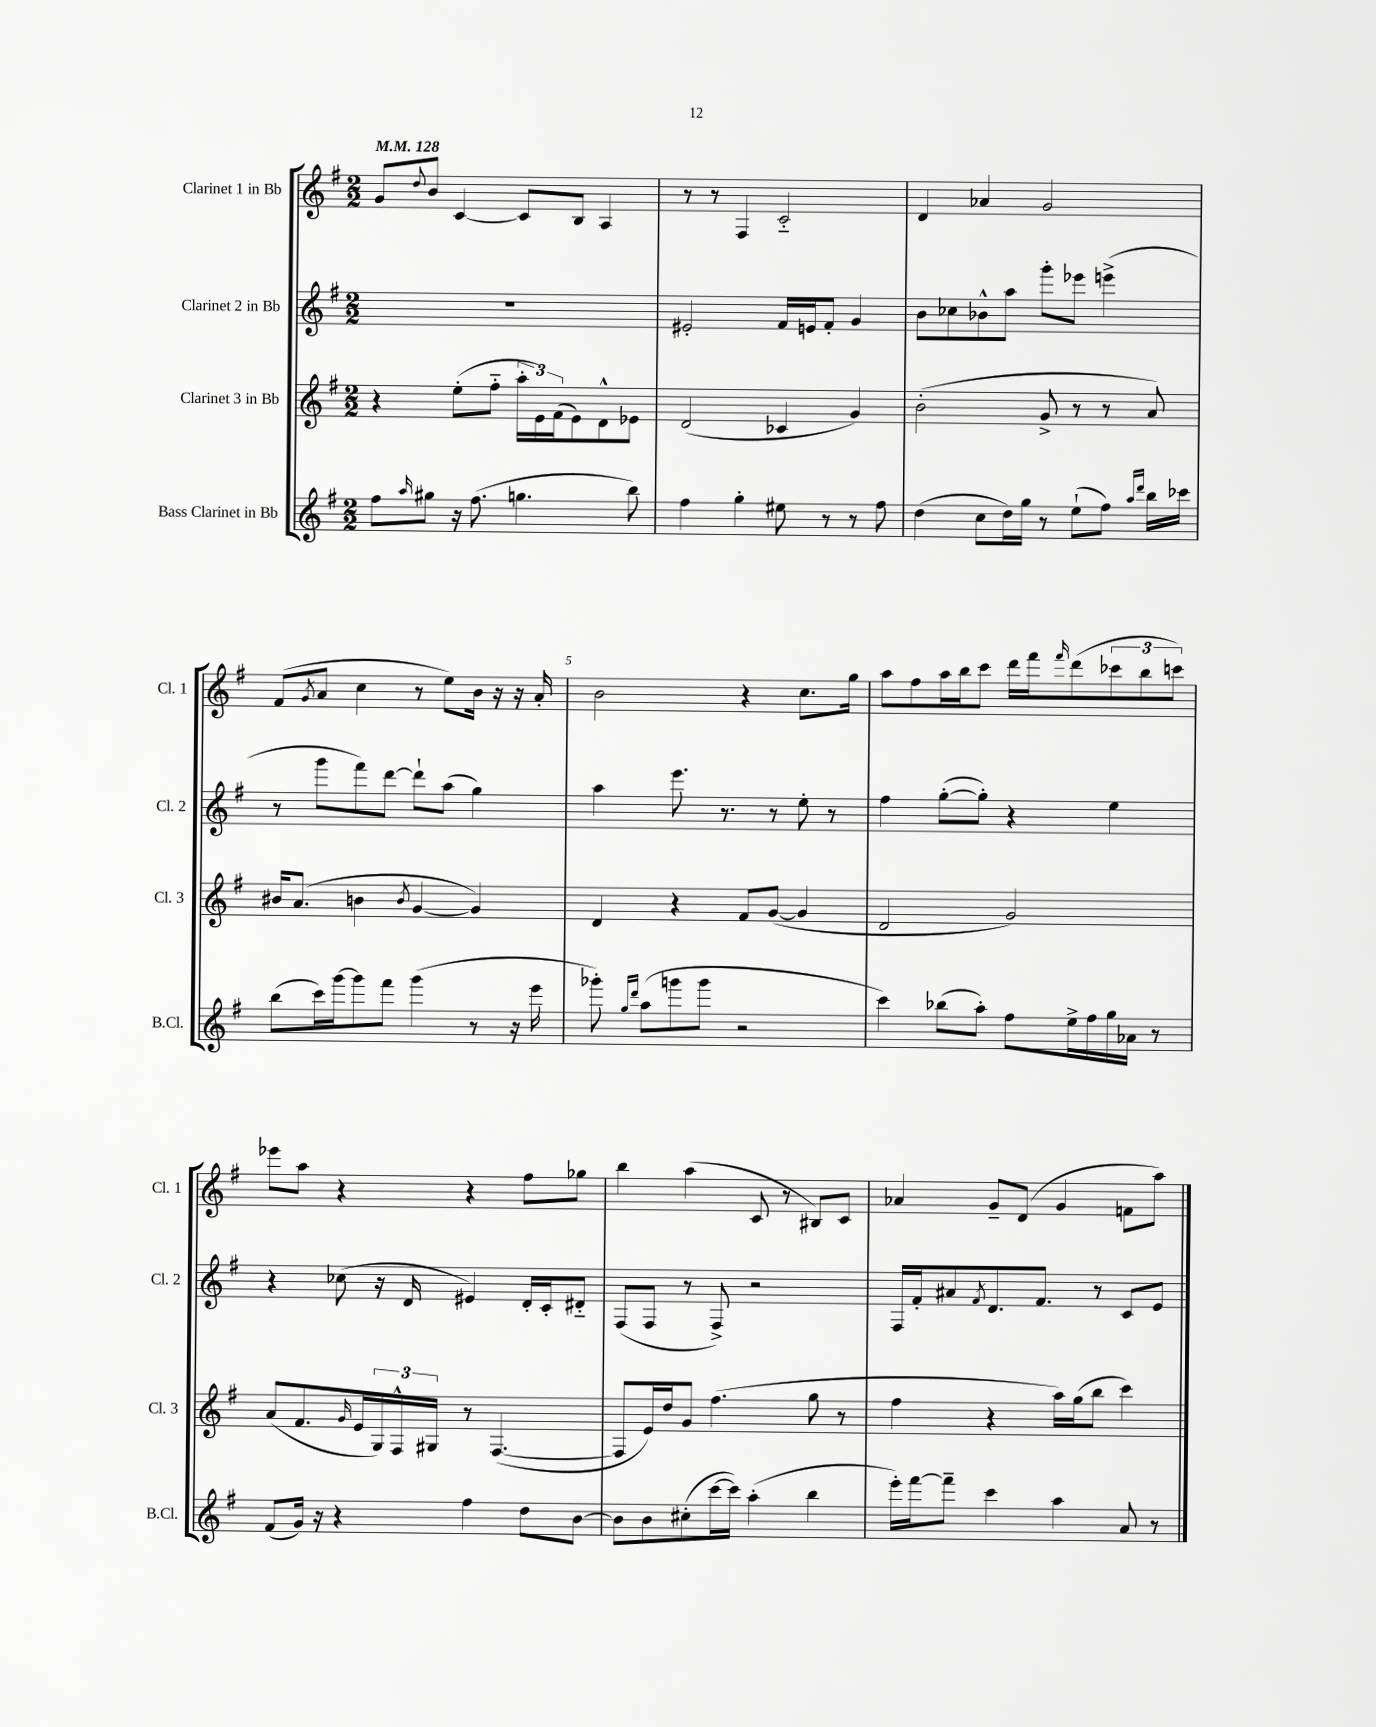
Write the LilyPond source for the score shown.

<<
\new StaffGroup <<
\new Staff = "s0" \with { instrumentName = "Clarinet 1 in Bb" shortInstrumentName = "Cl. 1" } {
    \clef treble \key g \major \numericTimeSignature \time 2/2 \tempo 4 = 128
    g'8 \appoggiatura { d''8 } b'8 c'4~ c'8 b8 a4 |
    r8 r8 fis4 c'2-_ |
    d'4 aes'4 g'2 |
    fis'8( \acciaccatura { g'8 } a'8 c''4 r8 e''8) b'16 r16 r16 a'16-. |
    b'2 r4 c''8. g''16 |
    a''8 fis''8 a''16 b''16 c'''8 d'''16 fis'''16 \grace { fis'''16 } d'''8( \tuplet 3/2 { ces'''8 b''8 c'''8) } |
    ees'''8 a''8 r4 r4 fis''8 ges''8 |
    b''4 a''4( c'8 r8 bis8) c'8 |
    aes'4 g'8-- d'8( g'4 f'8 a''8) \bar "|." |
}
\new Staff = "s1" \with { instrumentName = "Clarinet 2 in Bb" shortInstrumentName = "Cl. 2" } {
    \clef treble \key g \major \numericTimeSignature \time 2/2
    R1 |
    eis'2-. fis'16 e'16 fis'8-. g'4 |
    b'8 ces''8 bes'8-^ a''8 g'''8-. ees'''8 e'''4->( |
    r8 g'''8 fis'''8) d'''8~ d'''8-! a''8( g''4) |
    a''4 e'''8. r8. r8 e''8-. r8 |
    fis''4 g''8~-.( g''8-.) r4 e''4 |
    r4 ces''8( r16 d'16 eis'4) d'16-. c'16-. dis'8-_ |
    fis8( fis8 r8 fis8->) r2 |
    fis16 fis'16-. ais'8 \acciaccatura { fis'8 } d'8. fis'8. r8 c'8 e'8 \bar "|." |
}
\new Staff = "s2" \with { instrumentName = "Clarinet 3 in Bb" shortInstrumentName = "Cl. 3" } {
    \clef treble \key g \major \numericTimeSignature \time 2/2
    r4 e''8-.( fis''8-_ \tuplet 3/2 { a''16-. e'16) fis'16( } e'8) d'8-^ ees'8 |
    d'2( ces'4 g'4) |
    b'2-.( g'8-> r8 r8 a'8) |
    bis'16 a'8.( b'4 \acciaccatura { b'8 } g'4~ g'4) |
    d'4 r4 fis'8 g'8~( g'4 |
    d'2 g'2) |
    a'8( fis'8. \grace { g'16 } e'16 \tuplet 3/2 { g16) fis16-^ gis16 } r8 fis4.~( |
    fis8 e'16) d''16 g'8 fis''4.( g''8 r8 |
    fis''4 r4 a''16) g''16( b''8 c'''4) \bar "|." |
}
\new Staff = "s3" \with { instrumentName = "Bass Clarinet in Bb" shortInstrumentName = "B.Cl." } {
    \clef treble \key g \major \numericTimeSignature \time 2/2
    fis''8 \grace { a''16 } gis''8 r16 fis''8.( g''4. b''8) |
    fis''4 g''4-. eis''8 r8 r8 fis''8 |
    d''4( c''8 d''16) g''16 r8 e''8-!( fis''8) \grace { a''16 d'''16 } b''16 ces'''16 |
    b''8( c'''16) g'''16~ g'''8 fis'''8 g'''4( r8 r16 e'''16 |
    ges'''8-.) \grace { g''16 d'''16 } a''8( g'''8 g'''8 r2 |
    c'''4) bes''8( a''8-.) fis''8 e''16-> fis''16 g''16 aes'16 r8 |
    fis'8( g'16) r16 r4 fis''4 d''8 b'8~ |
    b'8 b'8 cis''8-.( c'''16~ c'''16) a''4-.( b''4 |
    e'''16-.) fis'''16~ fis'''8-- c'''4 a''4 a'8 r8 \bar "|." |
}
>>
>>
\layout { \context { \Score \override BarNumber.break-visibility = ##(#f #t #t) barNumberVisibility = #(every-nth-bar-number-visible 5) } }
